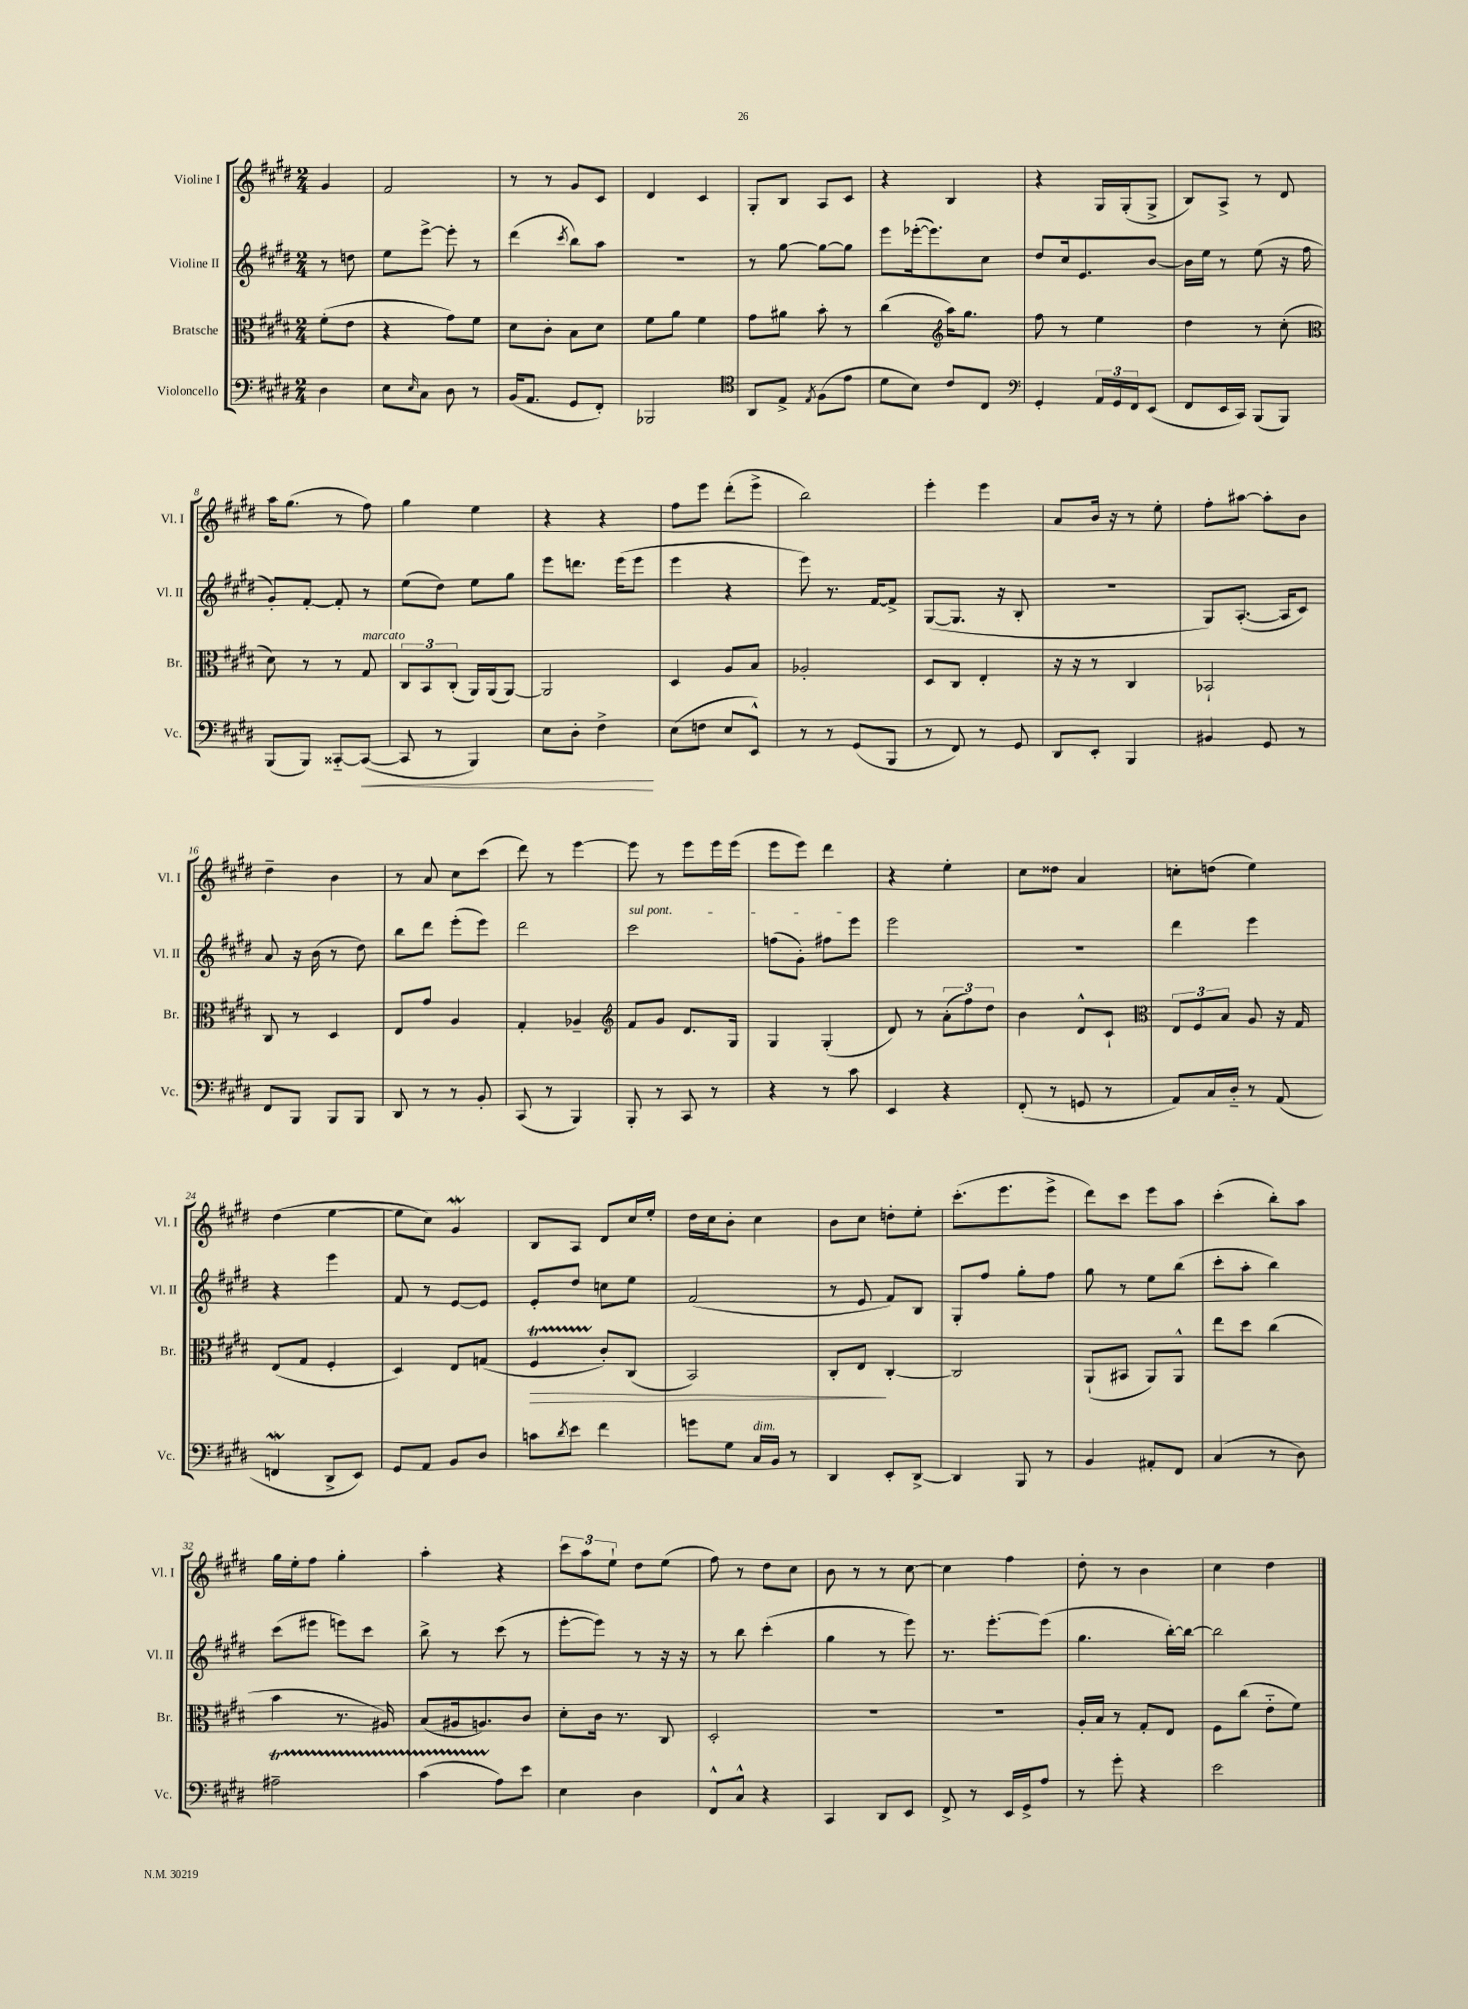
<<
\new StaffGroup <<
\new Staff = "s0" \with { instrumentName = "Violine I" shortInstrumentName = "Vl. I" } {
    \clef treble \key e \major \numericTimeSignature \time 2/4 \partial 4
    gis'4 |
    fis'2 |
    r8 r8 gis'8 cis'8 |
    dis'4 cis'4 |
    gis8-. b8 a8 cis'8 |
    r4 b4 |
    r4 gis16 gis16-.( gis8-> |
    b8) a8-> r8 dis'8 |
    a''16 gis''8.( r8 fis''8) |
    gis''4 e''4 |
    r4 r4 |
    fis''8 e'''8 dis'''8-.( e'''8-> |
    b''2) |
    e'''4-. e'''4 |
    a'8 b'16 r16 r8 e''8-. |
    fis''8-. ais''8~ ais''8-. b'8 |
    dis''4-- b'4 |
    r8 a'8 cis''8 cis'''8( |
    dis'''8) r8 e'''4~ |
    e'''8 r8 e'''8 e'''16 e'''16( |
    e'''8 e'''8) dis'''4 |
    r4 e''4-. |
    cis''8 disis''8 a'4 |
    c''8-. d''8( e''4) |
    dis''4( e''4~ |
    e''8 cis''8) gis'4\mordent |
    b8 a8 dis'8 cis''16 e''16-. |
    dis''16 cis''16 b'8-. cis''4 |
    b'8 cis''8 d''8-. e''8-. |
    cis'''8.-.( e'''8. e'''8-> |
    dis'''8) cis'''8 e'''8 a''8 |
    cis'''4-.( b''8-.) a''8 |
    gis''16 e''16-. fis''8 gis''4-. |
    a''4-. r4 |
    \tuplet 3/2 { cis'''8 a''8 e''8-! } dis''8 e''8( |
    fis''8) r8 dis''8 cis''8 |
    b'8 r8 r8 cis''8~ |
    cis''4 fis''4 |
    dis''8-. r8 b'4 |
    cis''4 dis''4 \bar "|." |
}
\new Staff = "s1" \with { instrumentName = "Violine II" shortInstrumentName = "Vl. II" } {
    \clef treble \key e \major \numericTimeSignature \time 2/4 \partial 4
    r8 d''8 |
    e''8 e'''8~-> e'''8-. r8 |
    dis'''4( \acciaccatura { cis'''8 } b''8) a''8 |
    R2 |
    r8 gis''8~ gis''8~ gis''8 |
    e'''8 ees'''16~-.( ees'''8.) cis''8 |
    dis''8 cis''16 e'8. b'8~ |
    b'16 e''16 r8 e''8( r16 fis''16 |
    gis'8-.) fis'8~-. fis'8-. r8 |
    e''8( dis''8) e''8 gis''8 |
    e'''8 d'''8. e'''16( e'''8 |
    e'''4 r4 |
    e'''8) r8. fis'16~ fis'8-> |
    gis8~( gis8. r16 b8-. |
    r2 |
    gis8) a8.~-.( a16 cis'8) |
    a'8 r16 b'16( r8 dis''8) |
    b''8 dis'''8 e'''8-.( e'''8) |
    dis'''2 |
    \once \override TextSpanner.bound-details.left.text = \markup { \italic "sul pont." } cis'''2\startTextSpan |
    f''8( gis'8-.) fis''8 e'''8\stopTextSpan |
    e'''2 |
    r2 |
    dis'''4 e'''4 |
    r4 e'''4 |
    fis'8 r8 e'8~ e'8 |
    e'8-. dis''8 c''8 e''8 |
    fis'2( |
    r8 e'8 fis'8) b8 |
    gis8-. fis''8 gis''8-. fis''8 |
    gis''8 r8 e''8 b''8( |
    cis'''8-. a''8-. b''4) |
    cis'''8( eis'''8 e'''8) cis'''8 |
    b''8-> r8 cis'''8( r8 |
    e'''8~-. e'''8) r8 r16 r16 |
    r8 b''8 cis'''4-.( |
    gis''4 r8 e'''8) |
    r8. e'''8.~-. e'''8( |
    gis''4. b''16~-.) b''16~ |
    b''2 \bar "|." |
}
\new Staff = "s2" \with { instrumentName = "Bratsche" shortInstrumentName = "Br." } {
    \clef alto \key e \major \numericTimeSignature \time 2/4 \partial 4
    fis'8-.( e'8 |
    r4 gis'8) fis'8 |
    dis'8 cis'8-. b8 dis'8 |
    fis'8 a'8 fis'4 |
    gis'8 ais'8 b'8-. r8 |
    cis''4( \clef treble a''16) gis''8. |
    fis''8 r8 e''4 |
    dis''4 r8 cis''8-.( |
    \clef alto dis'8) r8 r8 gis8^\markup { \italic "marcato" } |
    \tuplet 3/2 { cis8 b,8 cis8-.( } a,16) a,16( a,8~) |
    a,2 |
    dis4 a8 b8 |
    aes2-. |
    dis8 cis8 e4-. |
    r16 r16 r8 cis4 |
    bes,2-! |
    cis8 r8 dis4 |
    e8 gis'8 a4 |
    gis4-. aes4-- |
    \clef treble fis'8 gis'8 dis'8. gis16 |
    gis4 gis4-.( |
    dis'8) r8 \tuplet 3/2 { a'8-.( fis''8) dis''8 } |
    b'4 dis'8-^ cis'8-! |
    \clef alto \tuplet 3/2 { e8 fis8 b8 } a8 r16 gis16 |
    e8( gis8 fis4-. |
    dis4) e8 g8( |
    fis4\startTrillSpan\> cis'8-.\stopTrillSpan) cis8( |
    b,2) |
    cis8-. e8\! cis4~-. |
    cis2 |
    a,8-!( bis,8 a,8) a,8-^ |
    e''8 dis''8 cis''4( |
    b'4 r8. ais16) |
    b8( ais16 a8.) cis'8 |
    dis'8-. cis'16 r8. cis8 |
    dis2-. |
    R2 |
    R2 |
    a16-. b16 r8 gis8-. e8 |
    fis8 cis''8( e'8-_ fis'8) \bar "|." |
}
\new Staff = "s3" \with { instrumentName = "Violoncello" shortInstrumentName = "Vc." } {
    \clef bass \key e \major \numericTimeSignature \time 2/4 \partial 4
    dis4 |
    e8 \grace { e16 } cis8 dis8 r8 |
    b,16( a,8. gis,8 fis,8-.) |
    bes,,2 |
    \clef tenor a,8 e8-> \acciaccatura { e8 } fis8( e'8 |
    dis'8 b8) cis'8 cis8 |
    \clef bass gis,4-. \tuplet 3/2 { a,16 gis,16 fis,16 } e,8( |
    fis,8 e,16 cis,16) b,,8( b,,8) |
    b,,8( b,,8) cisis,8~-_ cisis,8~\<( |
    cisis,8 r8 b,,4) |
    e8 dis8-. fis4->\! |
    e8( f8 e8 e,8-^) |
    r8 r8 gis,8( b,,8 |
    r8 fis,8) r8 gis,8 |
    dis,8 e,8-. b,,4 |
    bis,4 gis,8 r8 |
    fis,8 b,,8 b,,8 b,,8 |
    dis,8 r8 r8 b,8-. |
    cis,8( r8 b,,4) |
    b,,8-. r8 cis,8 r8 |
    r4 r8 cis'8 |
    e,4 r4 |
    fis,8-.( r8 g,8 r8 |
    a,8) cis16 dis16-_ r8 a,8( |
    f,4\mordent dis,8-> e,8) |
    gis,8 a,8 b,8 dis8 |
    c'8 \acciaccatura { dis'8 } e'8 fis'4 |
    g'8 gis8 cis16^\markup { \italic "dim." } b,16 r8 |
    dis,4 e,8-. dis,8~-> |
    dis,4 b,,8 r8 |
    b,4 ais,8-. fis,8 |
    cis4( r8 dis8) |
    ais2--\startTrillSpan |
    cis'4( a8\stopTrillSpan) e'8 |
    e4 dis4 |
    fis,8-^ cis8-^ r4 |
    cis,4 dis,8 e,8 |
    fis,8-> r8 e,16 gis,16-> a8 |
    r8 gis'8-. r4 |
    e'2 \bar "|." |
}
>>
>>
